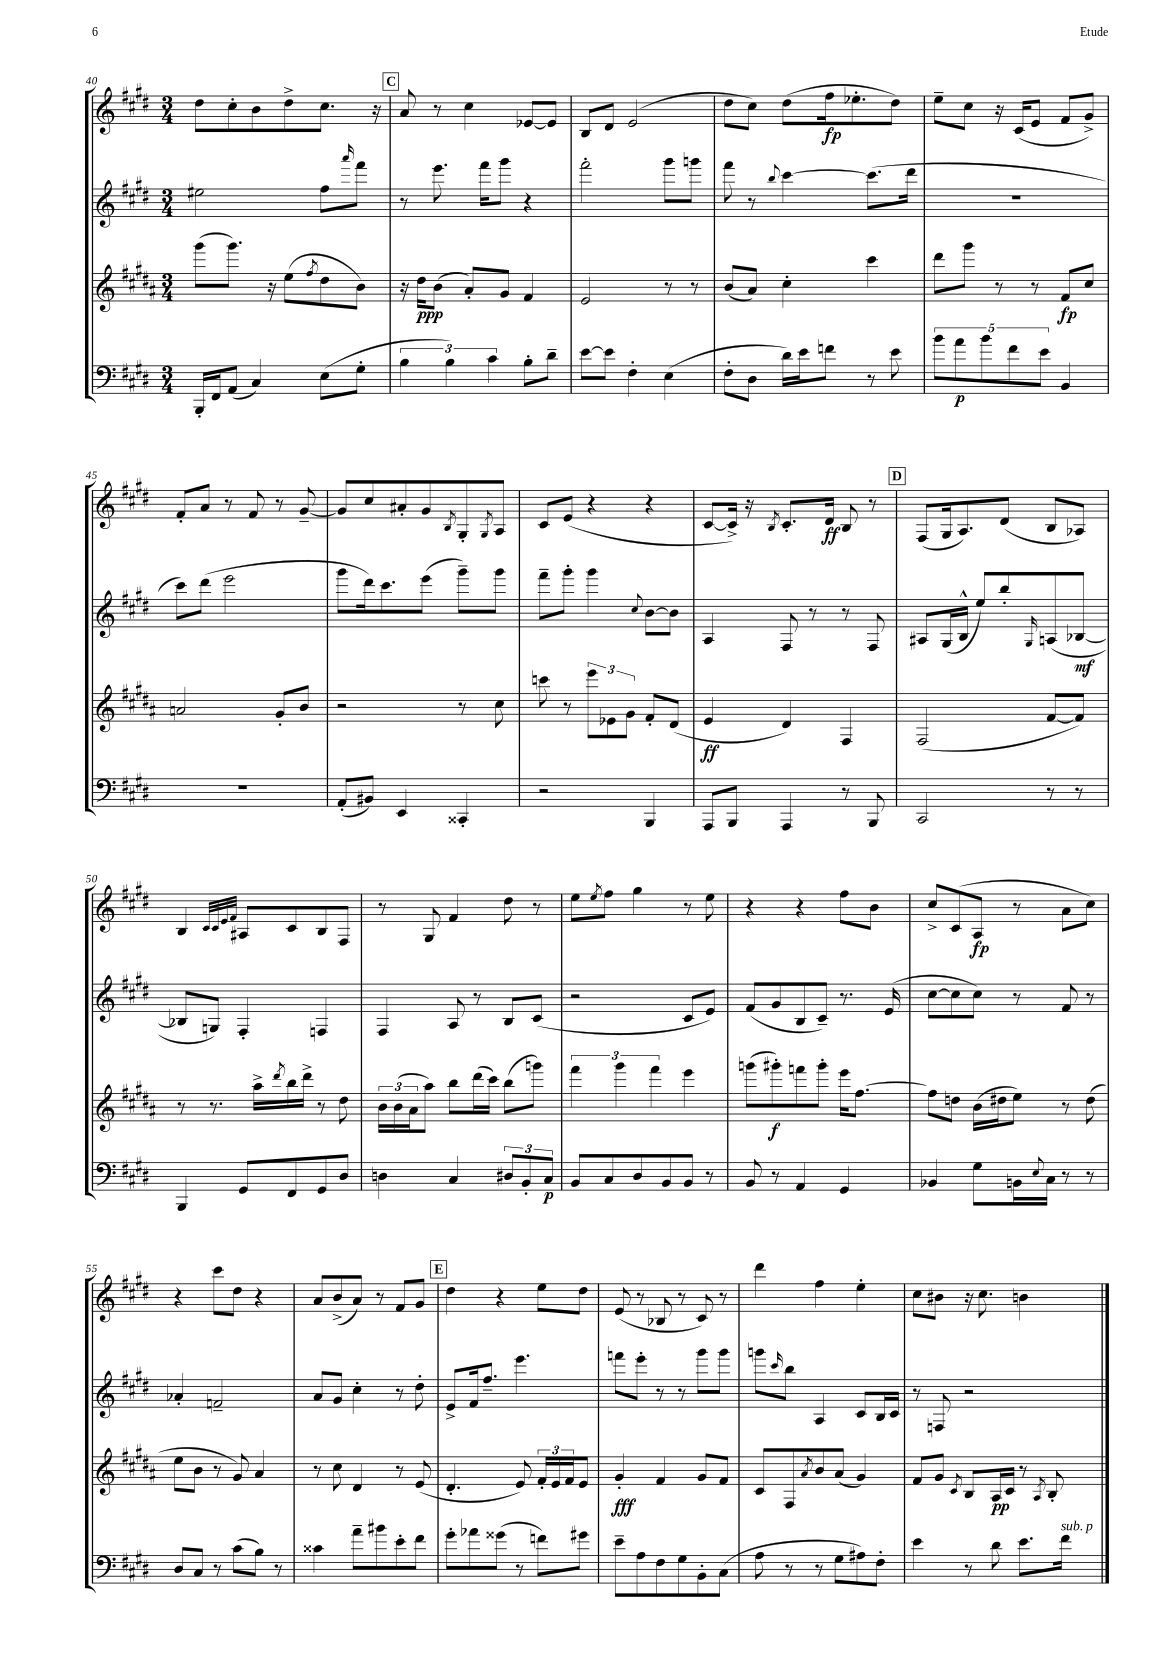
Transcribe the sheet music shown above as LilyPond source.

<<
\new StaffGroup <<
\new Staff = "s0" {
    \clef treble \key e \major \numericTimeSignature \time 3/4
    dis''8 cis''8-. b'8 dis''8-> cis''8. r16 |
    \mark \markup { \box "C" } a'8 r8 cis''4 ees'8~ ees'8 |
    b8 dis'8 e'2( |
    dis''8 cis''8) dis''8( fis''16\fp ees''8.-. dis''8) |
    e''8-- cis''8 r16 cis'16( e'8 fis'8 gis'8->) |
    fis'8-. a'8 r8 fis'8 r8 gis'8~-- |
    gis'8 cis''8 ais'8-. gis'8 \acciaccatura { b8 } gis8-. \acciaccatura { gis8 } a8 |
    cis'8 e'8( r4 r4 |
    cis'8~ cis'16->) r16 \acciaccatura { b8 } cis'8.-. dis'16\ff b8 r8 |
    \mark \markup { \box "D" } fis8( gis16 a8.) dis'8( b8 aes8) |
    b4 \grace { cis'32 cis'32 e'32 fis'32 } ais8 cis'8 b8 fis8 |
    r8 gis8 fis'4 dis''8 r8 |
    e''8 \acciaccatura { e''8 } fis''8 gis''4 r8 e''8 |
    r4 r4 fis''8 b'8 |
    cis''8-> cis'8( a8\fp r8 a'8 cis''8) |
    r4 cis'''8 dis''8 r4 |
    a'8 b'8->( a'8) r8 fis'8 gis'8 |
    \mark \markup { \box "E" } dis''4 r4 e''8 dis''8 |
    e'8( r8 bes8 r8 cis'8) r8 |
    dis'''4 fis''4 e''4-. |
    cis''8 bis'8 r16 cis''8. b'4 \bar "|." |
}
\new Staff = "s1" {
    \clef treble \key e \major \numericTimeSignature \time 3/4
    eis''2 fis''8 \grace { a'''16 } fis'''8 |
    \mark \markup { \box "C" } r8 e'''8. fis'''16 gis'''8 r4 |
    fis'''2-. gis'''8 g'''8 |
    fis'''8 r8 \appoggiatura { b''8 } cis'''4~ cis'''8.( dis'''16 |
    R2. |
    cis'''8) dis'''8( e'''2 |
    gis'''8 dis'''16) cis'''8. e'''8( gis'''8--) gis'''8 |
    fis'''8-- gis'''8-. gis'''4 \appoggiatura { cis''8 } b'8~ b'8 |
    a4 fis8 r8 r8 fis8 |
    \mark \markup { \box "D" } ais8 gis16( b16-^ e''8) b''8-. \grace { gis16 } a8( bes8~\mf |
    bes8 g8) fis4-. f4 |
    fis4 a8 r8 b8 cis'8( |
    r2 cis'8 e'8) |
    fis'8( gis'8 b8 cis'8--) r8. e'16( |
    cis''8~ cis''8 cis''8) r8 fis'8 r8 |
    aes'4-. f'2-- |
    a'8 gis'8 cis''4-. r8 dis''8-. |
    \mark \markup { \box "E" } e'8-> fis'16 fis''8.-- e'''4. |
    f'''8 e'''8-. r8 r8 gis'''8 gis'''8 |
    g'''8 \grace { cis'''16 } b''8 a4 cis'8 b16 cis'16 |
    r8 f8 r2 \bar "|." |
}
\new Staff = "s2" {
    \clef treble \key b \major \numericTimeSignature \time 3/4
    gis'''8( gis'''8.) r16 e''8( \acciaccatura { fis''8 } dis''8 b'8) |
    \mark \markup { \box "C" } r16 dis''16\ppp b'8( ais'8-.) gis'8 fis'4 |
    e'2 r8 r8 |
    b'8( ais'8) cis''4-. cis'''4 |
    dis'''8 gis'''8 r8 r8 fis'8\fp cis''8 |
    a'2 gis'8-. b'8 |
    r2 r8 cis''8 |
    c'''8 r8 \tuplet 3/2 { e'''8 ees'8 gis'8 } fis'8-. dis'8( |
    e'4\ff dis'4) fis4 |
    \mark \markup { \box "D" } fis2( fis'8~ fis'8) |
    r8 r8. ais''16-> \acciaccatura { dis'''8 } b''16 dis'''16-> r8 dis''8 |
    \tuplet 3/2 { b'16 b'16( ais'16 } ais''8) b''8 dis'''16( cis'''16) b''8( g'''8) |
    \tuplet 3/2 { fis'''4 gis'''4 fis'''4 } e'''4 |
    g'''8( gis'''8-.\f) f'''8 gis'''8-. e'''16 fis''8.~ |
    fis''8 d''8 b'16( dis''16 e''8) r8 dis''8( |
    e''8 b'8 r8 gis'8) ais'4 |
    r8 cis''8 dis'4 r8 e'8( |
    \mark \markup { \box "E" } dis'4.-. e'8) \tuplet 3/2 { fis'16-. e'16 fis'16 } e'8 |
    gis'4-.\fff fis'4 gis'8 fis'8 |
    cis'8 fis8 \acciaccatura { ais'8 } b'8 ais'8( gis'4) |
    fis'8 gis'8 \acciaccatura { cis'8 } b8 ais16\pp cis'16 r8 \acciaccatura { ais8 } b8-. \bar "|." |
}
\new Staff = "s3" {
    \clef bass \key e \major \numericTimeSignature \time 3/4
    b,,16-. fis,16 a,8( cis4) e8( gis8-. |
    \mark \markup { \box "C" } \tuplet 3/2 { b4 b4) cis'4 } b8-. dis'8-- |
    e'8~ e'8 fis4-. e4( |
    fis8-. dis8 dis'16) e'16 f'8 r8 e'8 |
    \tuplet 5/4 { b'8 a'8\p b'8 fis'8 e'8 } b,4 |
    R2. |
    a,8-.( bis,8) e,4 cisis,4-. |
    r2 b,,4 |
    a,,8 b,,8 a,,4 r8 b,,8 |
    \mark \markup { \box "D" } cis,2 r8 r8 |
    b,,4 gis,8 fis,8 gis,8 dis8 |
    d4 cis4 \tuplet 3/2 { dis8 b,8-. cis8\p } |
    b,8 cis8 dis8 b,8 b,8 r8 |
    b,8 r8 a,4 gis,4 |
    bes,4 gis8 b,16 \appoggiatura { e8 } cis16 r8 r8 |
    dis8 cis8 r8 cis'8( b8) r8 |
    cisis'4 a'8-- bis'8 e'8-. fis'8 |
    \mark \markup { \box "E" } gis'8-. aes'8 gisis'8( r8 f'8) gis'8 |
    e'8-- a8 fis8 gis8 b,8-. cis8( |
    a8 r8 r8 gis8 ais8) fis8-. |
    e'4 r8 dis'8 e'8. fis'16^\markup { \italic "sub. p" } \bar "|." |
}
>>
>>
\layout { \context { \Score currentBarNumber = #40 } }
